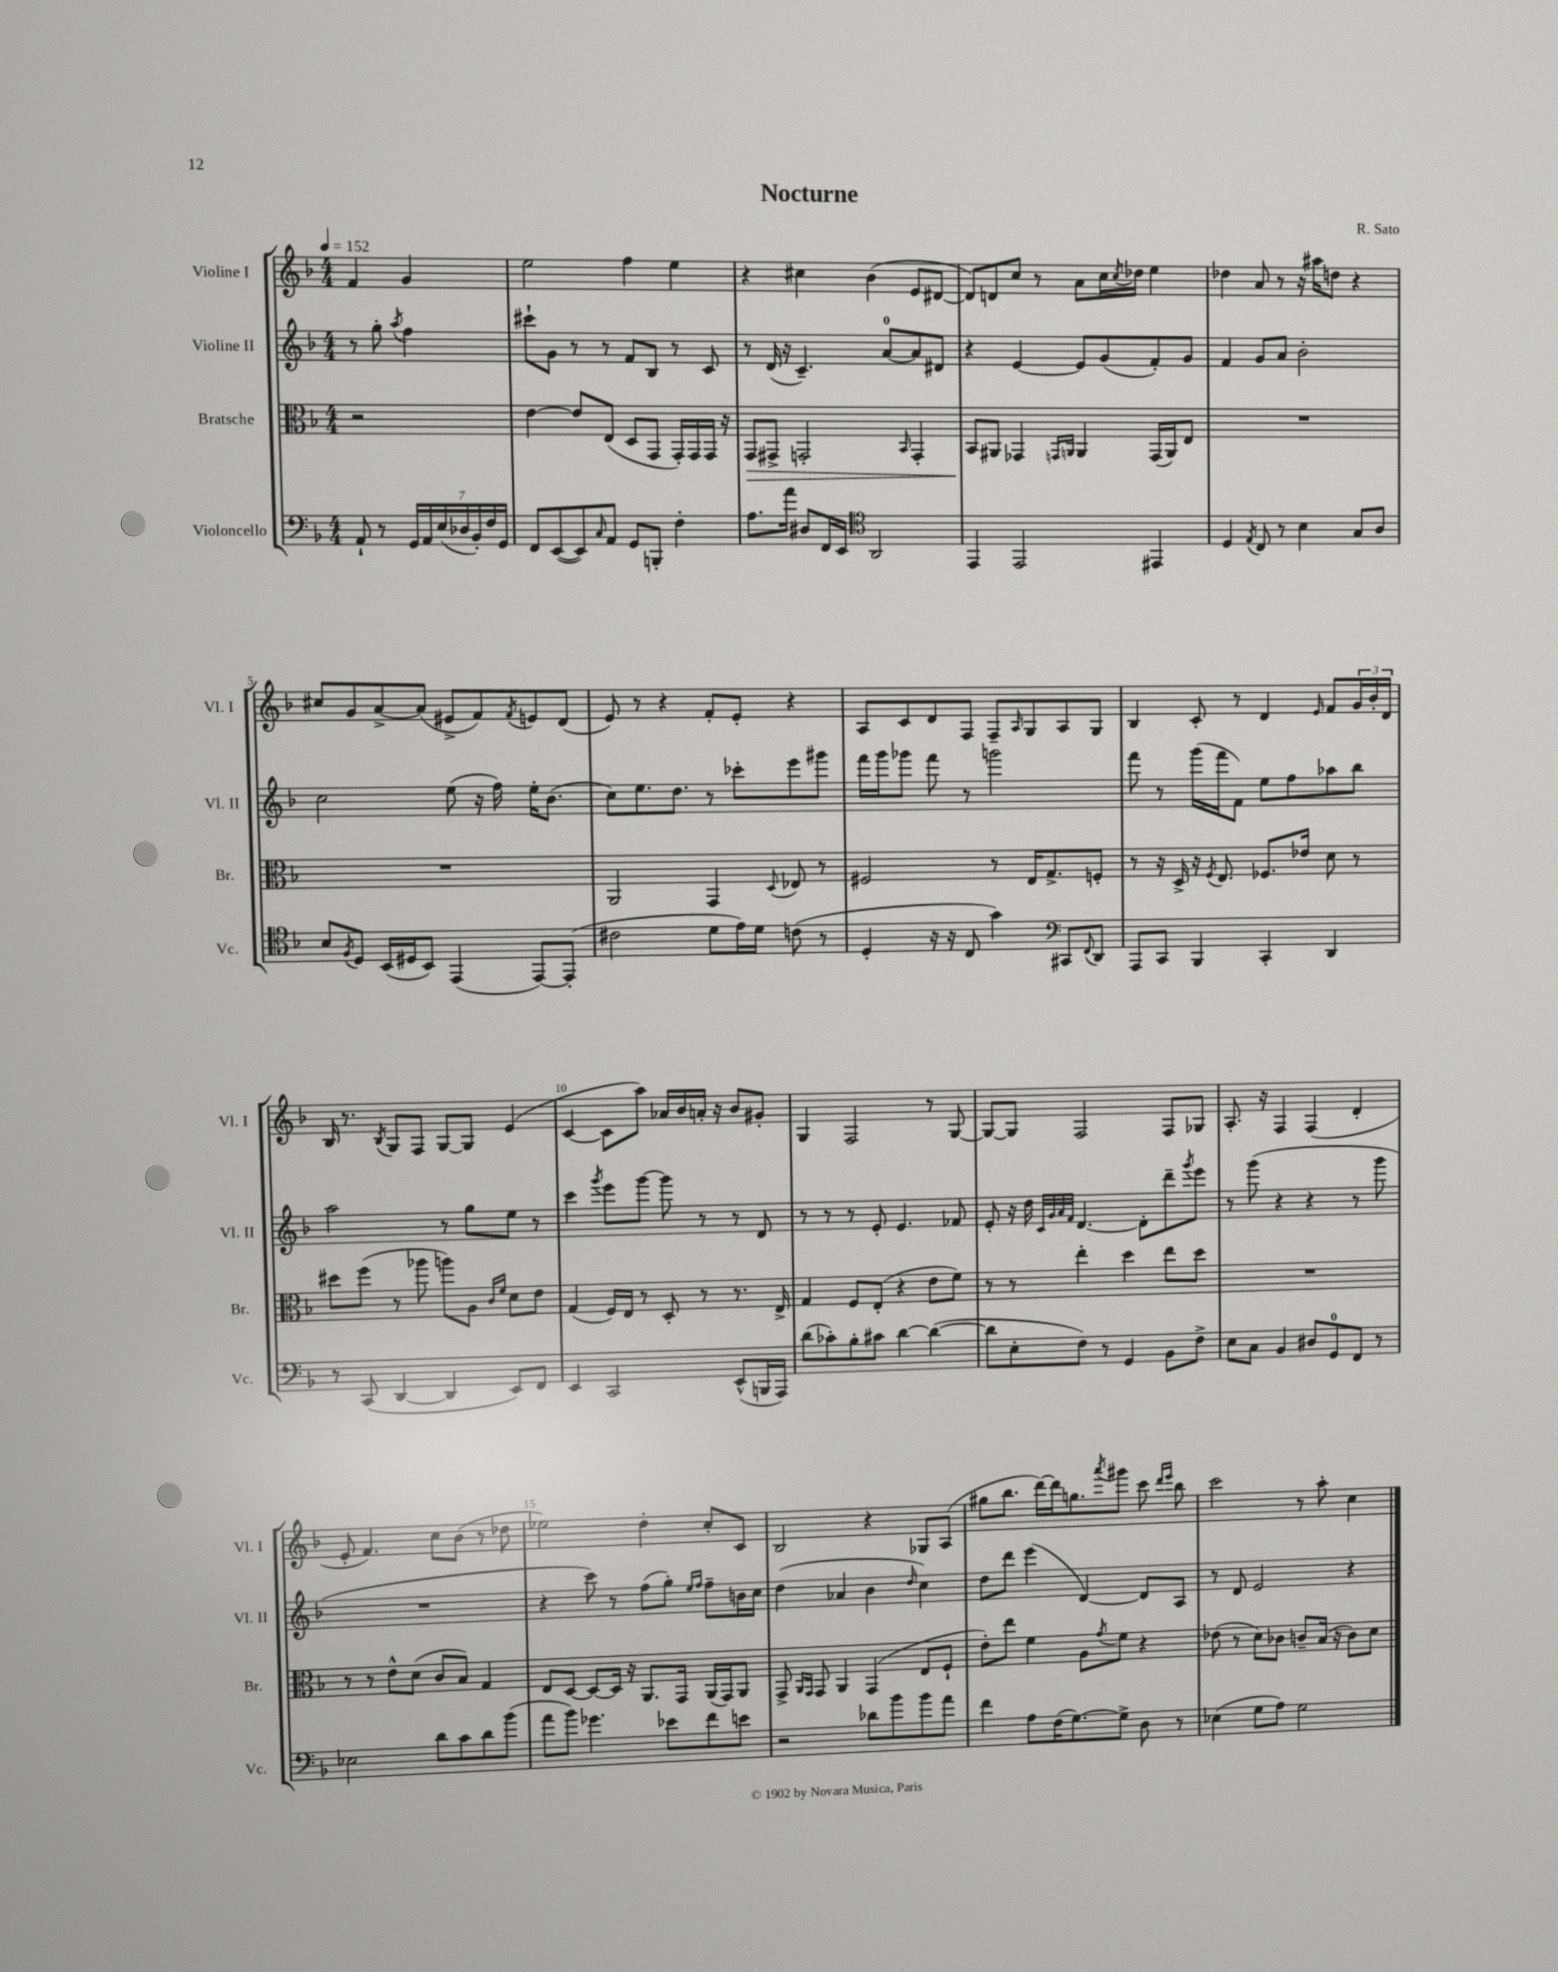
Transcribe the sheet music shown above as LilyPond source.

\header { title = "Nocturne" composer = "R. Sato" }
<<
\new StaffGroup <<
\new Staff = "s0" \with { instrumentName = "Violine I" shortInstrumentName = "Vl. I" } {
    \clef treble \key f \major \numericTimeSignature \time 4/4 \partial 2 \tempo 4 = 152
    f'4 g'4 |
    e''2 f''4 e''4 |
    r4 cis''4 bes'4( e'8 dis'8~ |
    dis'8) d'8 c''8 r8 a'8 c''16 \acciaccatura { c''8 } des''16 e''4 |
    des''4 a'8 r8 r16 ais''16 d''8 r4 |
    cis''8 g'8 a'8~-> a'8( eis'8-> f'8) \acciaccatura { f'8 } e'8 d'8( |
    e'8) r8 r4 f'8-. e'8-. r4 |
    a8 c'8 d'8 f8 f8-- \grace { a16 } g8 a8 g8 |
    bes4 c'8-. r8 d'4 \grace { e'16 } f'8 \tuplet 3/2 { g'16 bes'16-. d'16 } |
    bes16 r8. \acciaccatura { bes8 } g8 f8 g8~ g8 e'4( |
    c'4~ c'8 a''8) aes'16 bes'16 a'16-. r16 bes'8 gis'8-. |
    g4 f2 r8 g8~ |
    g8~ g8 f2 f8 ges8 |
    a8.-. r16 f4 f4( d'4-. |
    e'8-. f'4.) c''8 bes'8( r8 des''8 |
    ees''2) d''4-. c''8-. c'8 |
    bes2 r4 ges8 a8( |
    gis''8 bes''8. d'''16~) d'''16 g''8. \acciaccatura { a'''8 } gis'''8 c'''8 \grace { d'''16 e'''16 } bes''8 |
    c'''2 r8 a''8-. c''4 \bar "|." |
}
\new Staff = "s1" \with { instrumentName = "Violine II" shortInstrumentName = "Vl. II" } {
    \clef treble \key f \major \numericTimeSignature \time 4/4 \partial 2
    r8 g''8-. \acciaccatura { a''8 } f''4 |
    cis'''8-! g'8 r8 r8 f'8 bes8 r8 c'8 |
    r8 d'16( r16 c'4.--) a'8-0~ a'8 dis'8 |
    r4 e'4~ e'8 g'8( f'8-.) g'8 |
    f'4 g'8 a'8 bes'2-. |
    c''2 e''8( r16 f''16) e''16-. bes'8.( |
    c''8) e''8. d''8. r8 ces'''8-. e'''8 gis'''8 |
    f'''16 g'''16 ges'''8 f'''8 r8 g'''2 |
    f'''8 r8 g'''16( f'''16 f'8) e''8 f''8 aes''8 bes''8 |
    a''2 r8 g''8 e''8 r8 |
    c'''4 \acciaccatura { g'''8 } e'''8 g'''8~ g'''8 r8 r8 d'8 |
    r8 r8 r8 e'8-. e'4. fes'8 |
    e'8-. r16 d''16 \grace { c'32 g'32 a'32 f'32 } d'4.~ d'8-. d'''8-- \acciaccatura { g'''8 } e'''8 |
    r8 g'''8( r4 r4 r8 g'''8 |
    R1 |
    r4 c'''8) r8 f''8( g''8-.) \grace { e''16 f''16 } f''8-- b'16 c''16 |
    d''4( aes'4 bes'4 \grace { d''16 } c''4) |
    d''8 d'''8 e'''4( d'4~) d'8 a8 |
    r8 d'8 e'2 r4 \bar "|." |
}
\new Staff = "s2" \with { instrumentName = "Bratsche" shortInstrumentName = "Br." } {
    \clef alto \key f \major \numericTimeSignature \time 4/4 \partial 2
    r2 |
    e'4~ e'8 e8( d8 g,8 g,16-.) g,16 g,16 r16 |
    g,8\> gis,8-> g,2-. \grace { bes,16 } g,4-. |
    bes,8\! ais,8 ges,4 \grace { g,16 a,16 } a,4 g,16( a,16) e8 |
    R1 |
    R1 |
    a,2 g,4 \appoggiatura { d8 } ees8 r8 |
    fis2 r8 e16 g8.-> f8-. |
    r8 r16 d16-> r16 \acciaccatura { f8 } e8. fes8. ees'16 d'8 r8 |
    dis''8 f''8( r8 aes''8 a''8) a8 \grace { c'16 f'16 } d'8 e'8 |
    g4( f16) e16 r8 d8-. r8 r8. e16-> |
    g4 f8 e8-.( r4 e'8 f'8) |
    r8 r8 e''4-. d''4 e''8 d''8 |
    R1 |
    r8 r8 e'8-^ d'8( c'8 bes8) g4 |
    e8 d8~ d8~ d16 r16 a,8. g,16 a,16( g,16) a,8 |
    g,8-> \grace { a,16 g,16 } g,8 a,4 g,4( e8 f8-! |
    e'8-.) e''8 f'4 a8 \acciaccatura { g'8 } f'8 r4 |
    ees'8( r8 d'8) ces'8 c'8-- bes16( r16 c'8) d'8 \bar "|." |
}
\new Staff = "s3" \with { instrumentName = "Violoncello" shortInstrumentName = "Vc." } {
    \clef bass \key f \major \numericTimeSignature \time 4/4 \partial 2
    a,8-! r8 \tuplet 7/4 { g,16 a,16 e16( des16 bes,16-.) f16 g,16 } |
    f,8 e,8~( e,8) \grace { c16 } a,8 g,8 b,,8-. f4-. |
    a8. a'16 dis8 f,16 e,16 \clef tenor a,2 |
    e,4 e,2 eis,4 |
    d4 \acciaccatura { e8 } c8 r8 bes4 g8 a8 |
    bes8 \acciaccatura { f8 } d8 bes,16( dis16 bes,8) e,4( e,8~) e,8-.( |
    cis'2 d'8 e'16) d'16 c'8( r8 |
    d4-. r16 r16 c8 g'4) \clef bass cis,8 \appoggiatura { f,8 } d,8 |
    a,,8 c,8 bes,,4 c,4-. d,4 |
    r8 c,8( d,4~ d,4 e,8) f,8 |
    e,4 c,2 e,8-^( b,,16 a,,16) |
    d'8( ces'8-.) bes8-. cis'8 d'4~ d'4~( |
    d'8 e8-. f8) r8 g,4 bes,8 f8-> |
    e8 c8 bes,4 dis8 g,8-0 f,8 r8 |
    ees2 d'8 c'8 d'8 bes'8( |
    a'8 bes'8) ges'4. ees'8 f'8 e'8 |
    r2 des'8 bes'8 bes'8 a'8 |
    f'4 a8 f16( g8.~) g8-> d8 r8 |
    ees4( g8 a8) g2 \bar "|." |
}
>>
>>
\layout { \context { \Score \override BarNumber.break-visibility = ##(#f #t #t) barNumberVisibility = #(every-nth-bar-number-visible 5) } }
